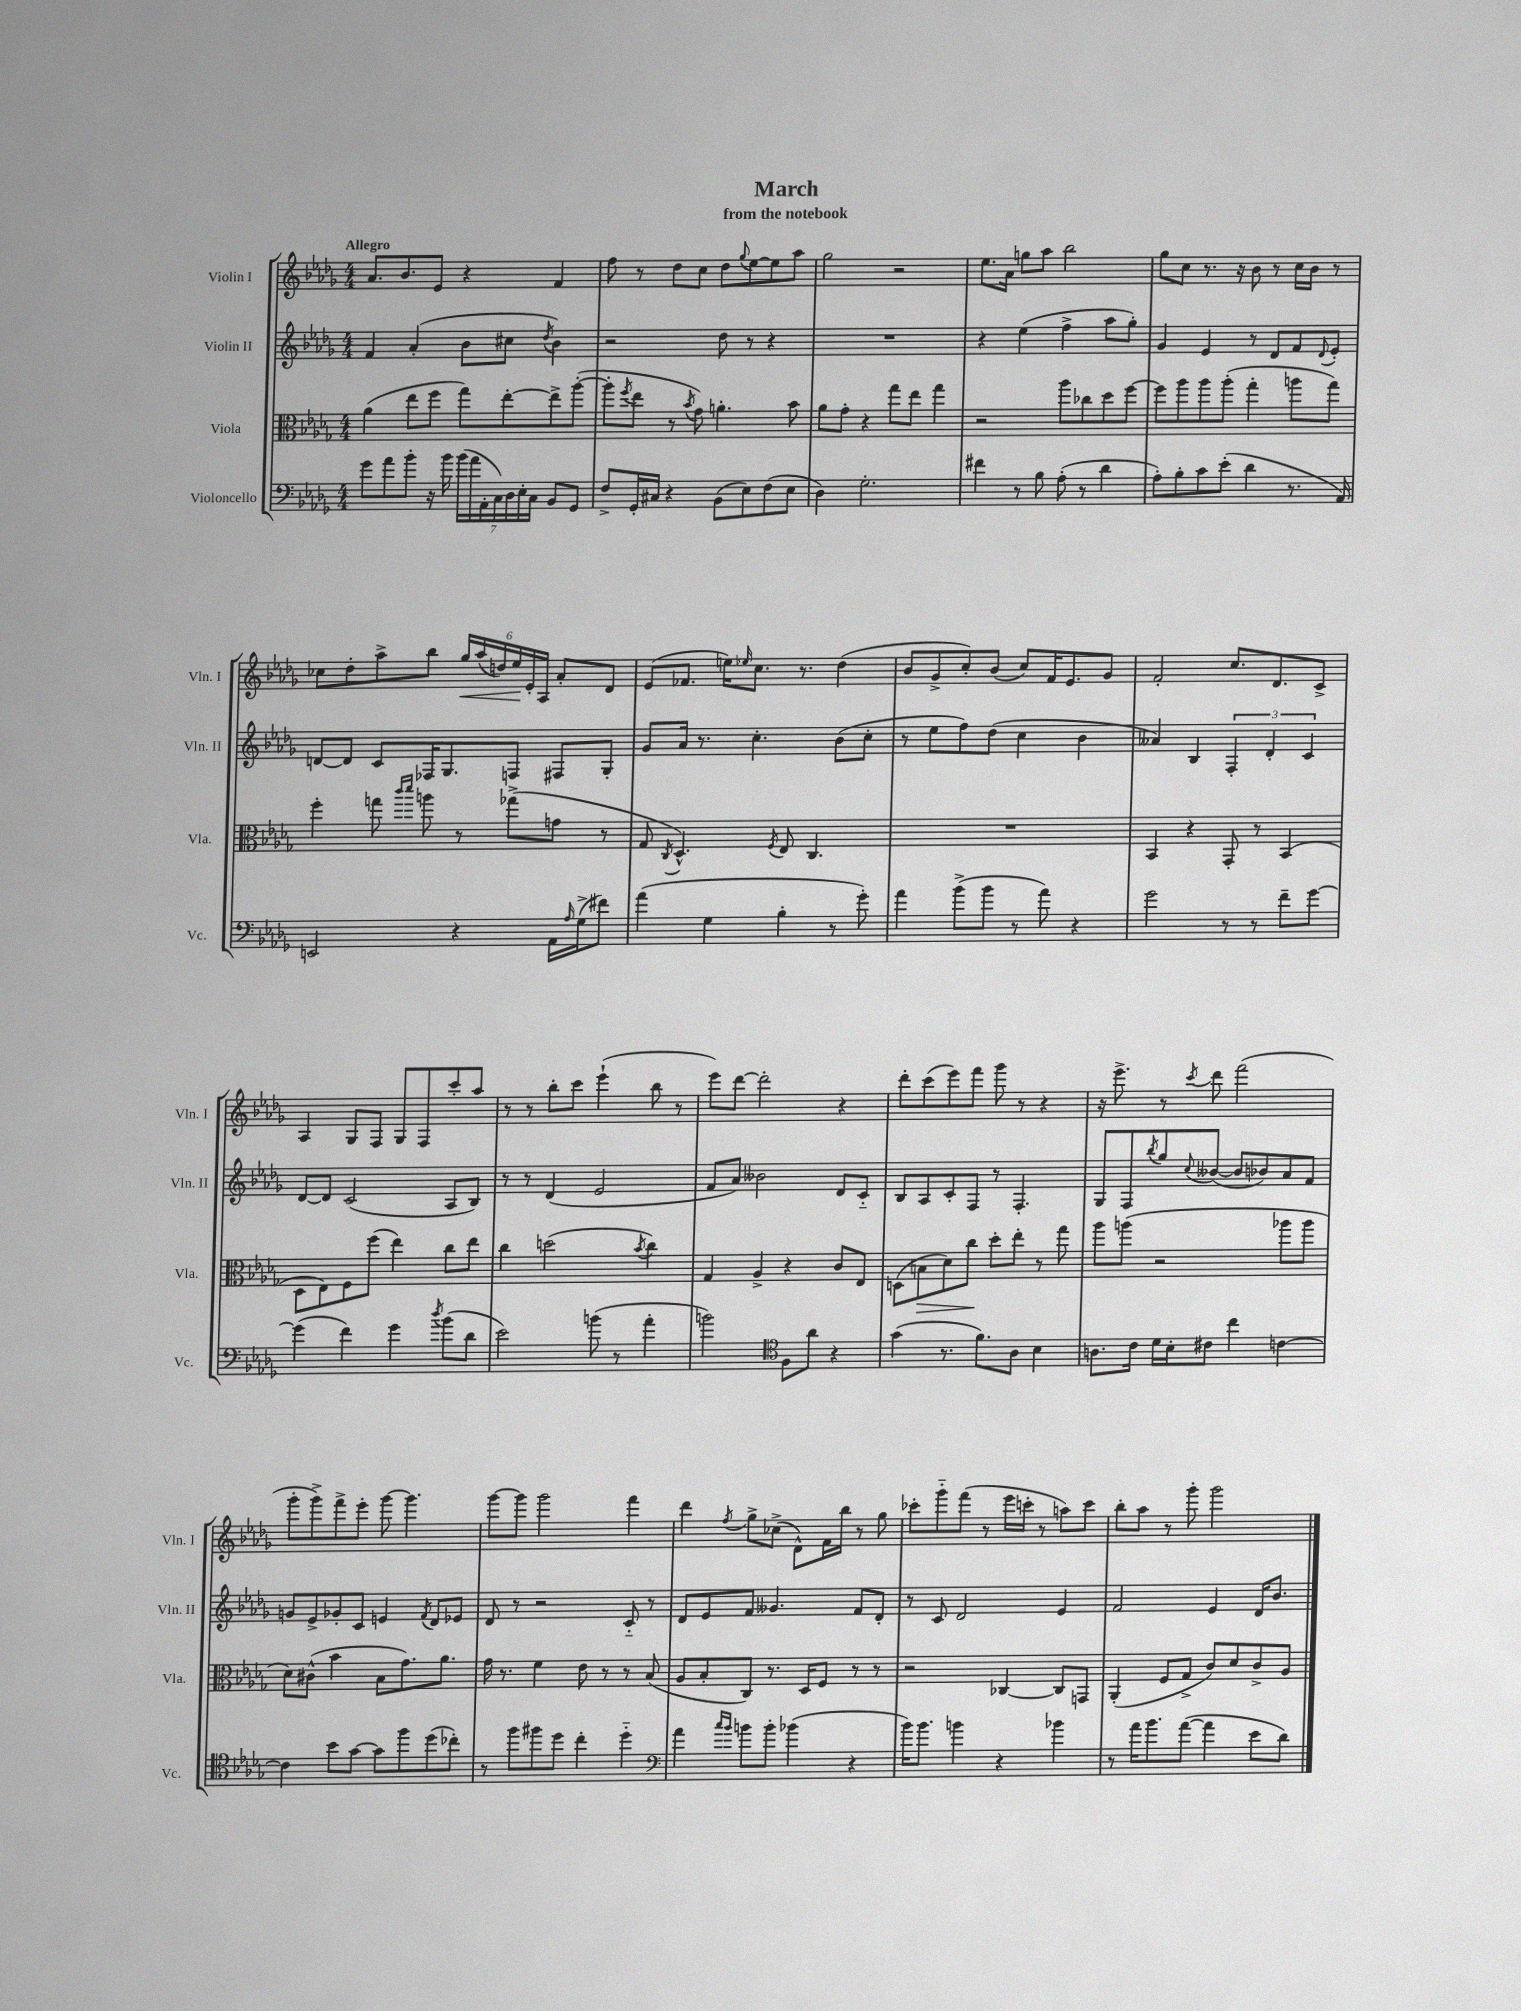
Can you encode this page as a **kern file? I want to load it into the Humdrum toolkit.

**kern	**kern	**dynam	**kern	**kern	**dynam
*part4	*part3	*part3	*part2	*part1	*part1
*staff4	*staff3	*staff3	*staff2	*staff1	*staff1
*I"Violoncello	*I"Viola	*	*I"Violin II	*I"Violin I	*
*I'Vc.	*I'Vla.	*	*I'Vln. II	*I'Vln. I	*
*clefF4	*clefC3	*	*clefG2	*clefG2	*
*k[b-e-a-d-g-]	*k[b-e-a-d-g-]	*	*k[b-e-a-d-g-]	*k[b-e-a-d-g-]	*
*M4/4	*M4/4	*	*M4/4	*M4/4	*
=1	=1	=1	=1	=1	=1
!	!	!	!	!LO:TX:a:B:t=Allegro	!
8g-\L	(4a-\	.	4f/	8.a-/L	.
8a-\	.	.	.	.	.
.	.	.	.	8.b-/	.
8b-'\J	8ee-\L	.	(4a-'/	.	.
16r	8ff\J	.	.	8e-/J	.
16b-\	.	.	.	.	.
(28b-\LL	8gg-\L)	.	8b-\L	4r	.
28a-\	.	.	.	.	.
28AA-'\	.	.	.	.	.
28C\)	.	.	.	.	.
.	[8ee-'\	.	8cc#X\J	.	.
28D-\	.	.	.	.	.
28E-'\	.	.	.	.	.
28C\JJ	.	.	.	.	.
.	.	.	8qdd-/	.	.
8BB-/L	8ee-^\]	.	4b-\)	4f/	.
8GG-/J	([8aa-'\J	.	.	.	.
=2	=2	=2	=2	=2	=2
8F^/L	8aa-'\L]	.	2r	8ff\	.
.	8qff/	.	.	.	.
16GG-'/L	8ee-\J	.	.	8r	.
16C#X/JJ	.	.	.	.	.
4r	8r	.	.	8dd-\L	.
.	8qb-/	.	.	.	.
.	8g-\)	.	.	8cc\J	.
(8BB-\L	4.an'\	.	8dd-\	8dd-\L	.
.	.	.	.	8qqgg-/	.
8E-\)	.	.	8r	[8ee-\	.
(8F\	.	.	4r	8ee-\]	.
8E-\J	8b-\	.	.	8aa-\J	.
=3	=3	=3	=3	=3	=3
4D-\)	8a-\L	.	1r	2gg-\	.
.	8g-'\J	.	.	.	.
2.G-'\	4r	.	.	.	.
.	8gg-\L	.	.	2r	.
.	8ee-\J	.	.	.	.
.	4gg-\	.	.	.	.
=4	=4	=4	=4	=4	=4
4f#X\	2r	.	4r	8.ee-\L	.
.	.	.	.	16a-\Jk	.
8r	.	.	(4ee-\	8ggn\L	.
8B-\	.	.	.	8aa-\J	.
(8A-'\	8aa-\L	.	4ff^\	2bb-\	.
8r	8cc-X\	.	.	.	.
4d-\	8dd-\	.	8aa-\L	.	.
.	[8ff\J	.	8gg-'\J)	.	.
=5	=5	=5	=5	=5	=5
8A-'\L)	8ff\L]	.	4g-/	8gg-\L	.
8B-'\	8aa-\	.	.	8cc\J	.
8c\	8aa-\	.	4e-/	8.r	.
(8e-'\J	(8aa-'\J	.	.	.	.
.	.	.	.	16r	.
4d-\	4gg-'\	.	8r	8b-\	.
.	.	.	8d-/L	8r	.
8.r	8aan\L	.	8f/	16cc\LL	.
.	.	.	.	16b-\JJ	.
.	.	.	8qqd-/	.	.
.	8gg-\J)	.	8e-'/J	8r	.
16AA-/)	.	.	.	.	.
!!LO:LB:g=z
=6	=6	=6	=6	=6	=6
2EEn/	4ff'\	.	[8dn/L	8cc-X\L	.
.	.	.	8d/J]	8dd-'\	.
.	8ggn\	.	8c/L	8aa-^\	.
.	16qqccc/LL	.	.	.	.
.	16qqddd-/JJ	.	.	.	.
.	8aan\	.	16F-X/K	8bb-\J	.
.	.	.	8.G-/	.	.
!	!	!	!	!	!LO:HP:b
4r	8r	.	.	24gg-/LL	<
.	.	.	.	(24aa-/	.
.	.	.	.	24ddn/)	.
.	(8gg-X^\L	.	8Fn/J	24ee-/	.
.	.	.	.	24e-'/	[
.	.	.	.	24A-/JJ	.
16AA-\LL	8gn\J	.	8F#X/L	8a-'/L	.
16qqA-/	.	.	.	.	.
(16G-^\J	.	.	.	.	.
8f#X\J)	8r	.	8G-'/J	8d-/J	.
=7	=7	=7	=7	=7	=7
(4a-\	8G-/	.	8g-/L	(8e-/L	.
.	8qC/	.	.	.	.
.	4.D-^^/)	.	16a-/Jk	8.f-X/J	.
.	.	.	8.r	.	.
4G-\	.	.	.	.	.
.	.	.	.	16een\KL)	.
.	.	.	.	16qqee-X/	.
.	.	.	4.cc'\	8.cc\J	.
.	8qF/	.	.	.	.
4B-'\	8E-/	.	.	.	.
.	.	.	.	8.r	.
.	4.C/	.	.	.	.
8r	.	.	(8b-\L	(4dd-\	.
8g-'\)	.	.	8cc'\J	.	.
=8	=8	=8	=8	=8	=8
4a-\	1r	.	8r	8b-/L	.
.	.	.	8ee-\L	8g-^/	.
(8b-^\L	.	.	8ff\)	8cc'/)	.
8b-\J	.	.	(8dd-\J	(8b-/J	.
8r	.	.	4cc\	8cc/L)	.
8a-\)	.	.	.	16f/K	.
.	.	.	.	8.e-/	.
4r	.	.	4b-\	.	.
.	.	.	.	8g-/J	.
=9	=9	=9	=9	=9	=9
2g-\	4BB-/	.	4a--X/)	2f'/	.
.	4r	.	4B-/	.	.
8r	8GG-'/	.	6F'/	8.cc/L	.
8r	8r	.	.	.	.
.	.	.	6d-'/	.	.
.	.	.	.	8.d-/	.
8f~\L	(4BB-/	.	.	.	.
.	.	.	6c/	.	.
[8g-\J	.	.	.	8c^/J	.
!!LO:LB:g=z
=10	=10	=10	=10	=10	=10
(4g-\]	8D-\L	.	[8d-/L	4A-/	.
.	8E-\)	.	8d-/J]	.	.
4f\)	8F\	.	(2c/	8G-/L	.
.	(8ff\J	.	.	8F/J	.
4g-\	4ee-\)	.	.	8G-/L	.
.	.	.	.	8F/	.
8qdd-/	.	.	.	.	.
(8b-\L	8cc\L	.	8A-/L	8ccc'/	.
8d-\J	8ee-\J	.	8B-/J)	8aa-/J	.
=11	=11	=11	=11	=11	=11
2e-\)	4cc\	.	8r	8r	.
.	.	.	8r	8r	.
.	(2ddn\	.	(4d-/	8bb-'\L	.
.	.	.	.	8ccc\J	.
(8bn\	.	.	2e-/	(4eee-`\	.
8r	.	.	.	.	.
.	8qb-/	.	.	.	.
4a-'\	4cc\)	.	.	8bb-\	.
.	.	.	.	8r	.
=12	=12	=12	=12	=12	=12
2bn\)	4G-/	.	8f/L	8eee-\L)	.
.	.	.	8a-/J)	[8ddd-\J	.
.	4A-^/	.	2b--X\	2ddd-'\]	.
*clefC4	*	*	*	*	*
8F\L	4r	.	.	.	.
8a-\J	.	.	.	.	.
4r	8c/L	.	8d-/L	4r	.
.	8E-/J	.	8c/J	.	.
=13	=13	=13	=13	=13	=13
(4g-\	(8Dn\L	.	8B-/L	8ddd-'\L	.
!	!	!LO:HP:b	!	!	!
.	8Bn\	>	8A-/	(8ccc\	.
8.r	8d-\)	.	8c'/	8eee-\)	.
.	8cc\J	.	8F/J	8fff\J	.
8.f\L)	.	.	.	.	.
.	8dd-'\L	]	8r	8ggg-\	.
8A-\J	8ee-'\J	.	4.F'/	8r	.
4B-\	8r	.	.	4r	.
.	8gg-\	.	.	.	.
=14	=14	=14	=14	=14	=14
8.An\L	8aa-\L	.	8G-/L	16r	.
.	.	.	.	8.eee-^\	.
.	(8aan\J	.	8F/	.	.
16c\Jk	.	.	.	.	.
.	.	.	8qbb-/	.	.
16d-\LL	2r	.	8gg-/	8r	.
16B-'\J	.	.	.	.	.
.	.	.	8qqcc/	8qccc/	.
8c#X\J	.	.	([8b--X/J	8ddd-\	.
4cc\	.	.	8b--/L]	(2fff\	.
.	.	.	8b-X/)	.	.
[4cn\	8aa-X\L	.	8a-/	.	.
.	8aa-\J	.	8f/J	.	.
!!LO:LB:g=z
=15	=15	=15	=15	=15	=15
4c\]	8d-\L)	.	8gn/L	8ggg-'\L	.
.	(8c#X^^\J	.	8e-^/	8ggg-^\)	.
8b-\L	4b-\	.	8g-X'/	8fff^\	.
[8g-\J	.	.	8c/J	8eee-'\J	.
8g-\L]	8B-\L	.	4en/	[8ggg-\	.
8ff\	8.g-\)	.	.	4.ggg-\]	.
.	.	.	8qf/	.	.
(8dd-\	.	.	8d-/L	.	.
.	8.a-\J	.	.	.	.
8cc-X'\J)	.	.	8e-X/J	.	.
=16	=16	=16	=16	=16	=16
8r	16g-\	.	8d-/	[8ggg-\L	.
.	8.r	.	.	.	.
8ff\L	.	.	8r	8ggg-\J]	.
8ff#X\	4f\	.	2r	2ggg-\	.
8dd-\J	.	.	.	.	.
4cc'\	8e-\	.	.	.	.
.	8r	.	.	.	.
4dd-\	8r	.	8c/	4fff\	.
.	(8B-/	.	8r	.	.
=17	=17	=17	=17	=17	=17
*clefF4	*	*	*	*	*
4a-\	8A-/L	.	8d-/L	4ddd-\	.
.	8B-'/	.	8e-/	.	.
16qqcc/LL	.	.	.	.	.
16qqb-/JJ	.	.	.	8qff/	.
8bn\L	8C/J)	.	8f/J	8gg-^\L	.
8b'\J	8.r	.	4.g--X/	(8cc-X^\J	.
(4b-X\	.	.	.	8d-^^\L)	.
.	16D-/KL	.	.	.	.
.	8F/J	.	.	16f\L	.
.	.	.	.	16bb-\JJ	.
4r	8r	.	8f/L	8r	.
.	8r	.	8d-'/J	8gg-\	.
=18	=18	=18	=18	=18	=18
16b-\KL)	2r	.	8r	8ccc-X'\L	.
8.b-\J	.	.	.	.	.
.	.	.	8c/	8ggg-\	.
4bn\	.	.	2d-/	(8fff\J	.
.	.	.	.	8r	.
4r	[4C-X/	.	.	16eee-\LL	.
.	.	.	.	16cccn'\JJ	.
.	.	.	.	8r	.
4b-X\	8C-/L]	.	4e-/	8aan\L)	.
.	8GGn/J	.	.	8ccc\J	.
=19	=19	=19	=19	=19	=19
8r	(4AA-'/	.	2f/	8bb-'\L	.
16a-\KL	.	.	.	8aa-\J	.
8.b-\	.	.	.	.	.
.	8F/L	.	.	8r	.
([8a-\J	8G-^/J	.	.	8ggg-'\	.
4a-\]	8c/L)	.	4e-/	2ggg-\	.
.	8d-/	.	.	.	.
8e-\L	8c^/	.	16d-/KL	.	.
.	.	.	8.b-/J	.	.
8d-\J)	8A-/J	.	.	.	.
==	==	==	==	==	==
*-	*-	*-	*-	*-	*-
